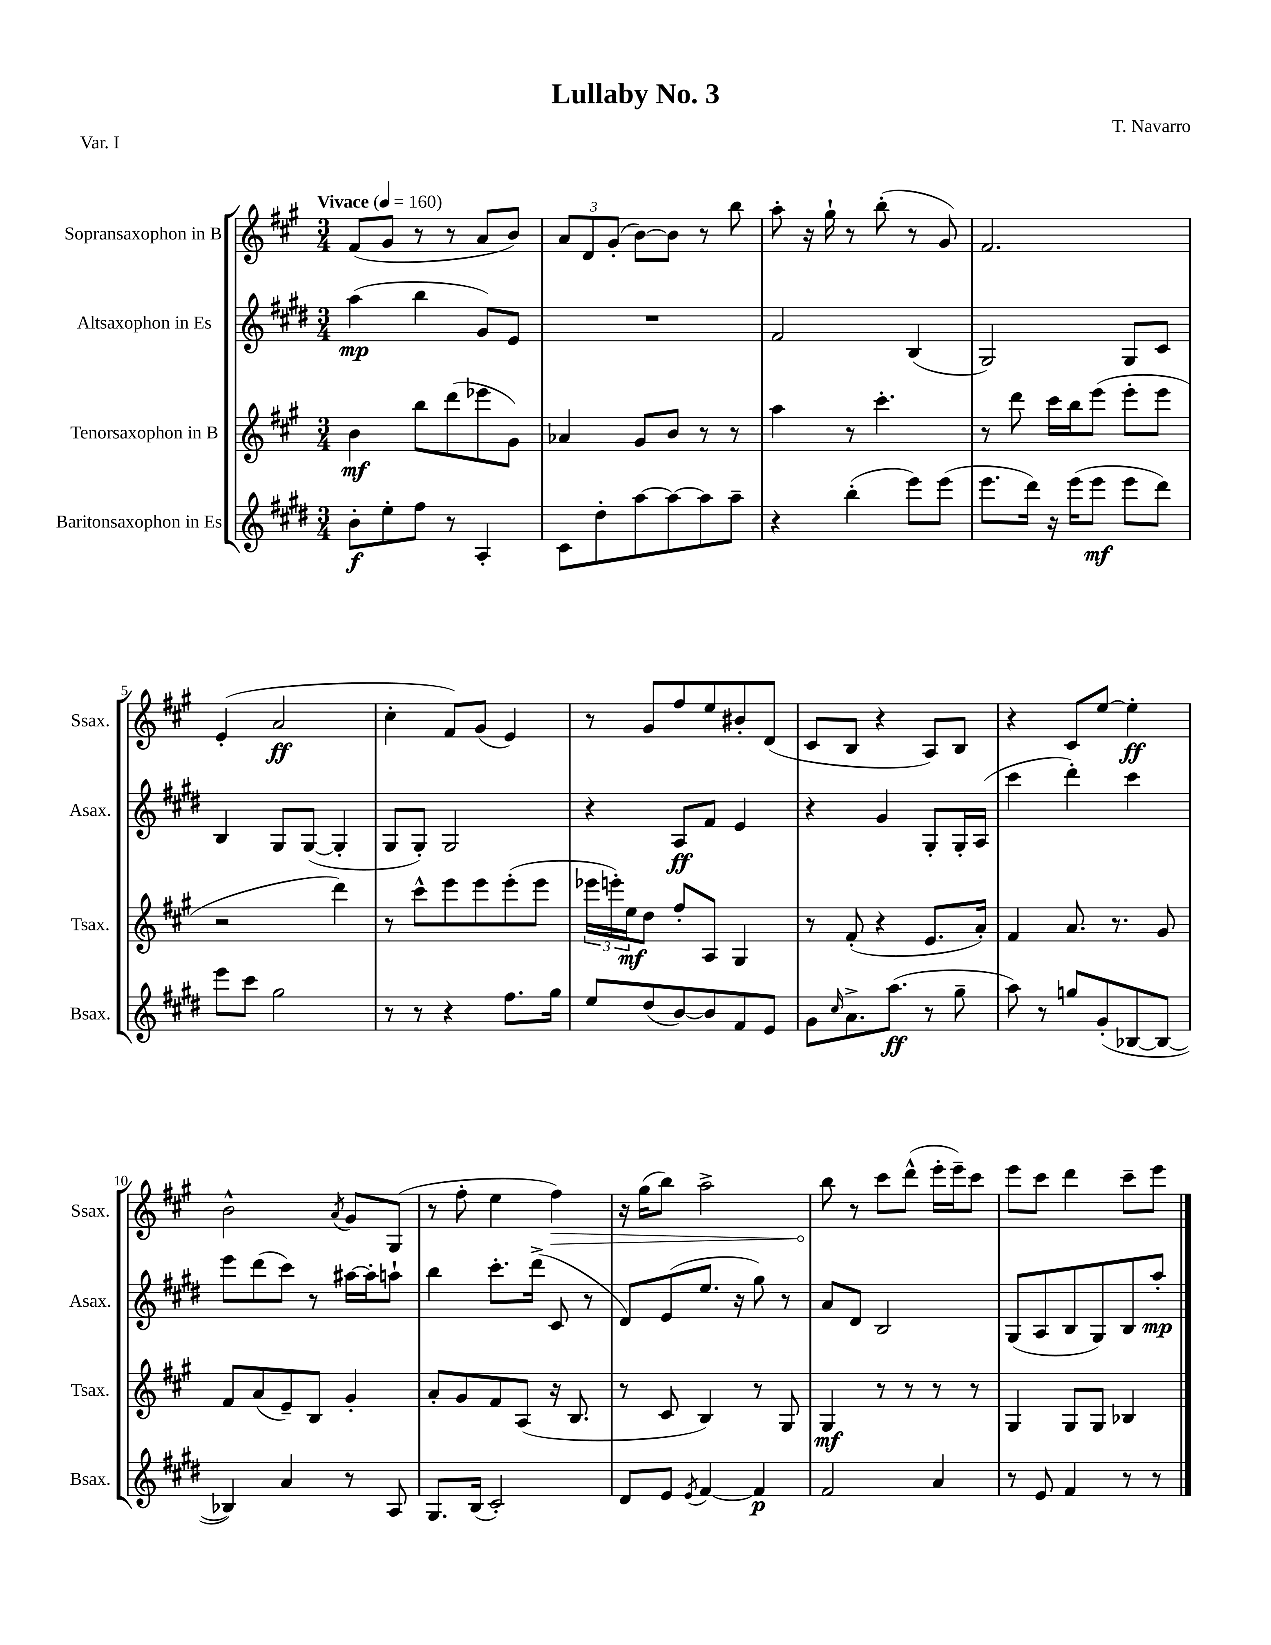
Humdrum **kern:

**kern	**kern	**kern	**kern
*staff4	*staff3	*staff2	*staff1
*clefG2	*clefG2	*clefG2	*clefG2
*k[f#c#g#d#]	*k[f#c#g#]	*k[f#c#g#d#]	*k[f#c#g#]
*M3/4	*M3/4	*M3/4	*M3/4
*MM160	*MM160	*MM160	*MM160
8b'	4b	(4aa	(8f#
8ee'	.	.	8g#
8ff#	8bb	4bb	8r
8r	(8ddd	.	8r
4A'	8eee-	8g#)	8a
.	8g#)	8e	8b)
=	=	=	=
8c#	4a-	2.r	12a
.	.	.	12d
8dd#'	.	.	.
.	.	.	(12g#'
[8aa	8g#	.	[8b)
8aa_	8b	.	8b]
8aa]	8r	.	8r
8aa~	8r	.	8bb
=	=	=	=
4r	4aa	2f#	8aa'
.	.	.	16r
.	.	.	16gg#`
(4bb'	8r	.	8r
.	4.ccc#'	.	(8bb'
8eee)	.	(4B	8r
(8eee	.	.	8g#)
=	=	=	=
8.eee	8r	2G#)	2.f#
.	8ddd	.	.
16ddd#)	.	.	.
16r	16ccc#	.	.
(16eee	16bb	.	.
8eee	(8eee	.	.
8eee	8eee'	8G#	.
8ddd#)	8eee	8c#	.
=	=	=	=
8eee	2r	4B	(4e'
8ccc#	.	.	.
2gg#	.	8G#	2a
.	.	([8G#	.
.	4ddd)	4G#']	.
=	=	=	=
8r	8r	8G#	4cc#'
8r	8ccc#^^	8G#')	.
4r	8eee	2G#	8f#)
.	8eee	.	(8g#
8.ff#	(8eee'	.	4e)
.	8eee	.	.
16gg#	.	.	.
=	=	=	=
8ee	24eee-	4r	8r
.	24eee')	.	.
.	24ee	.	.
(8dd#	8dd	.	8g#
[8b)	8ff#'	8A	8ff#
8b]	8A	8f#	8ee
8f#	4G#	4e	8b#'
8e	.	.	(8d
=	=	=	=
8g#	8r	4r	8c#
16qqcc#	.	.	.
8.a^	(8f#'	.	8B
.	4r	4g#	4r
(8.aa	.	.	.
8r	8.e	8G#'	8A)
8gg#~	.	16G#'	8B
.	16a')	(16A	.
=	=	=	=
8aa)	4f#	4ccc#	4r
8r	.	.	.
8gg	8.a	4ddd#')	8c#
(8g#'	.	.	[8ee
.	8.r	.	.
[8B-	.	4ccc#	4ee']
8B-_	8g#	.	.
=	=	=	=
4B-])	8f#	8eee	2b^^
.	(8a	(8ddd#	.
4a	8e~)	8ccc#)	.
.	8B	8r	.
.	.	.	8qa
8r	4g#'	[16aa#	8g#
.	.	16aa#']	.
8A	.	8aa`	(8G#
=	=	=	=
8.G#	8a'	4bb	8r
.	8g#	.	8ff#'
(16B	.	.	.
2c#')	8f#	8.ccc#'	4ee
.	(8A	.	.
.	.	(16ddd#^	.
.	16r	8c#	4ff#)
.	8.B	.	.
.	.	8r	.
=	=	=	=
8d#	8r	8d#)	16r
.	.	.	(16gg#
8e	8c#	(8e	8bb)
8qe	.	.	.
[4f#	4B)	8.ee	2aa^
.	.	16r	.
4f#]	8r	8gg#)	.
.	8G#	8r	.
=	=	=	=
2f#	4G#	8a	8bb
.	.	8d#	8r
.	8r	2B	8ccc#
.	8r	.	(8ddd^^
4a	8r	.	16eee'
.	.	.	16eee~)
.	8r	.	8ccc#
=	=	=	=
8r	4G#	(8G#	8eee
8e	.	8A	8ccc#
4f#	8G#	8B	4ddd
.	8G#	8G#)	.
8r	4B-	8B	8ccc#~
8r	.	8aa'	8eee
==	==	==	==
*-	*-	*-	*-
